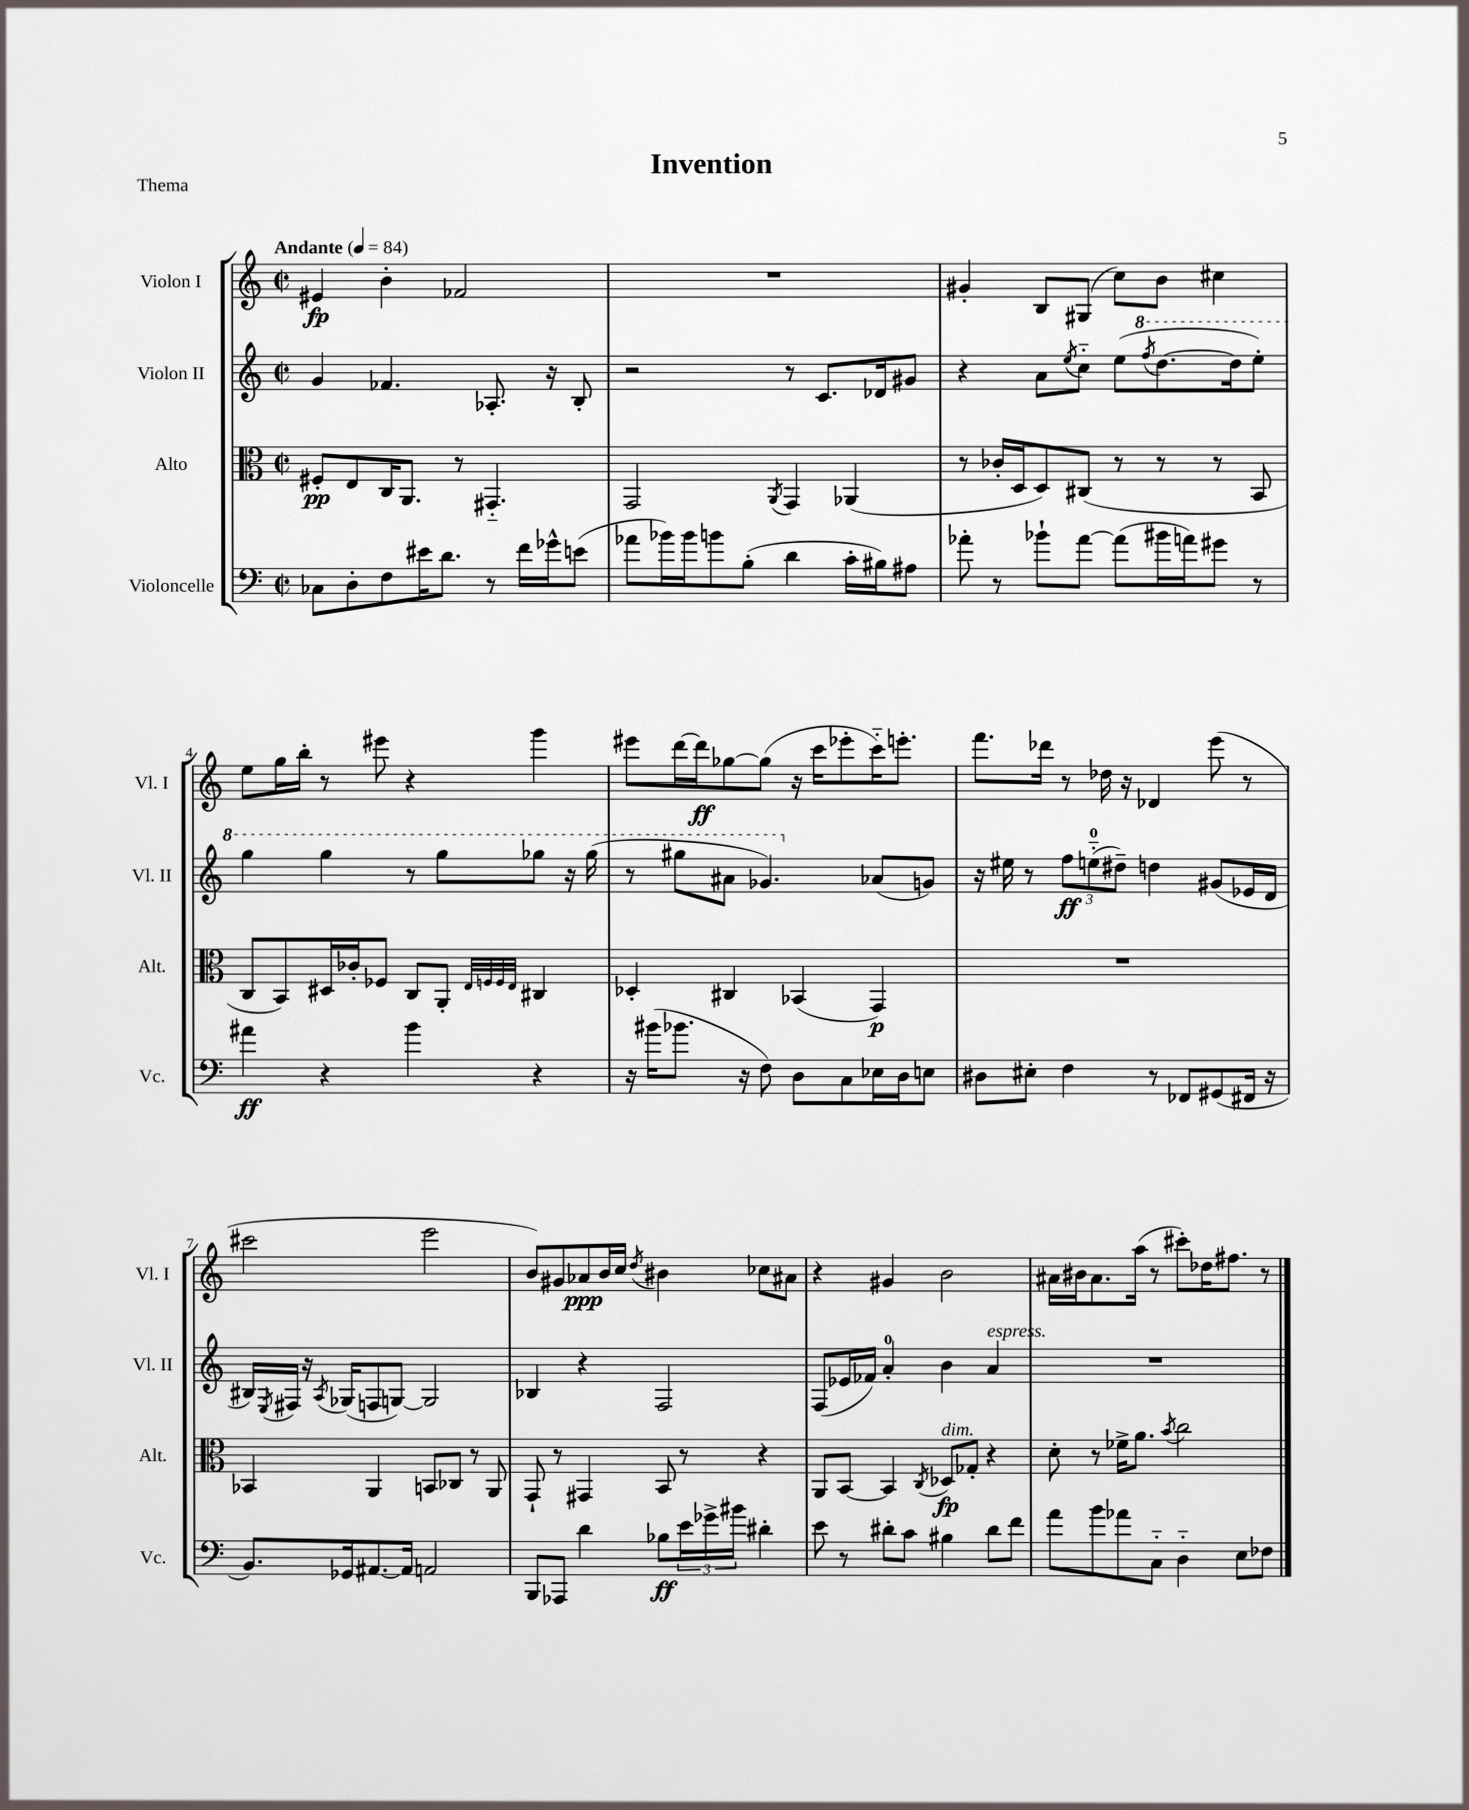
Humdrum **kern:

**kern	**kern	**kern	**kern
*staff4	*staff3	*staff2	*staff1
*clefF4	*clefC3	*clefG2	*clefG2
*k[]	*k[]	*k[]	*k[]
*M2/2	*M2/2	*M2/2	*M2/2
*met(c|)	*met(c|)	*met(c|)	*met(c|)
*MM84	*MM84	*MM84	*MM84
8C-	8F#'	4g	4e#
8D'	8E	.	.
8F	16C	4.f-	4b'
.	8.AA	.	.
16e#	.	.	.
8.d	.	.	.
.	8r	.	2f-
8r	4.GG#'~	8.A-'	.
16f	.	.	.
16g-^^	.	16r	.
(8e	.	8B'	.
=	=	=	=
8a-	2GG	2r	1r
16b-)	.	.	.
16b-	.	.	.
8b	.	.	.
(8B'	.	.	.
.	8qAA	.	.
4d	4GG	8r	.
.	.	8.c	.
16c'	(4AA-	.	.
16B#)	.	16d-	.
8A#	.	8g#	.
=	=	=	=
8a-'	8r	4r	4g#'
8r	16c-'	.	.
.	16D	.	.
8b-`	8D)	8a	8B
.	.	8qee	.
[8a-	(8C#	8cc'~	(8G#
(8a-]	8r	(8ee	8cc)
.	.	8qfff	.
16b#	8r	[8.ddd	8b
16a)	.	.	.
8g#	8r	.	4cc#
.	.	16ddd]	.
8r	8BB	8eee')	.
=	=	=	=
4a#	8C	4ggg	8ee
.	8BB)	.	16gg
.	.	.	16bb'
4r	16D#	4ggg	8r
.	16c-'	.	.
.	8F-	.	8eee#
4b	8C	8r	4r
.	8AA'	8ggg	.
.	32qqE	.	.
.	32qqF	.	.
.	32qqF	.	.
.	32qqE	.	.
4r	4C#	8ggg-	4ggg
.	.	16r	.
.	.	(16ggg-	.
=	=	=	=
16r	4D-'	8r	8eee#
(16b#	.	.	.
8.b-	.	8ggg#	[16ddd
.	.	.	16ddd]
.	4C#	8aa#	[8gg-
16r	.	.	.
8F)	.	4.gg-)	(8gg-]
8D	(4BB-	.	16r
.	.	.	16ccc
8C	.	.	8eee-'
16E-	4GG)	(8a-	16ccc'~)
16D	.	.	8.eee'
8E	.	8g)	.
=	=	=	=
8D#	1r	16r	8.fff
.	.	16ee#	.
8E#'	.	8r	.
.	.	.	16ddd-
4F	.	12ff	8r
.	.	(12ee'~	.
.	.	.	16dd-
.	.	12dd#~)	.
.	.	.	16r
8r	.	4dd	4d-
8FF-	.	.	.
(8GG#	.	(8g#	(8eee
16FF#	.	16e-	8r
16r	.	16d	.
=	=	=	=
8.BB)	4BB-	16B#)	2ccc#
.	.	8qE	.
.	.	16F#	.
.	.	16r	.
.	.	8qA	.
16GG-	.	(16G-	.
[8.AA#	4AA	8F	.
.	.	[8G)	.
16AA#]	.	.	.
2AA	8BB	2G]	2eee
.	8C-	.	.
.	8r	.	.
.	8AA	.	.
=	=	=	=
8BBB	8GG`	4B-	8b)
8AAA-	8r	.	8g#
4d	4GG#	4r	8a-
.	.	.	16b
.	.	.	16cc
.	.	.	8qdd
8B-	8BB	2F	4b#
24e	8r	.	.
24g-^	.	.	.
24b#	.	.	.
4d#'	4r	.	8cc-
.	.	.	8a#
=	=	=	=
8e	8AA	(8F	4r
8r	[8BB	16e-	.
.	.	16f-)	.
8d#'	4BB]	4a'	4g#
8c	.	.	.
.	8qC	.	.
4B#	8D-	4b	2b
.	8G-'	.	.
8d#	4r	4a	.
8f	.	.	.
=	=	=	=
8a	8d'	1r	16a#
.	.	.	16b#
8b	8r	.	8.a#
8a-	16f-^	.	.
.	8.a	.	(16aa
8C'~	.	.	8r
.	8qb	.	.
4D'~	2cc	.	8ccc#')
.	.	.	16dd-
.	.	.	8.ff#
8E	.	.	.
8F-	.	.	8r
==	==	==	==
*-	*-	*-	*-
